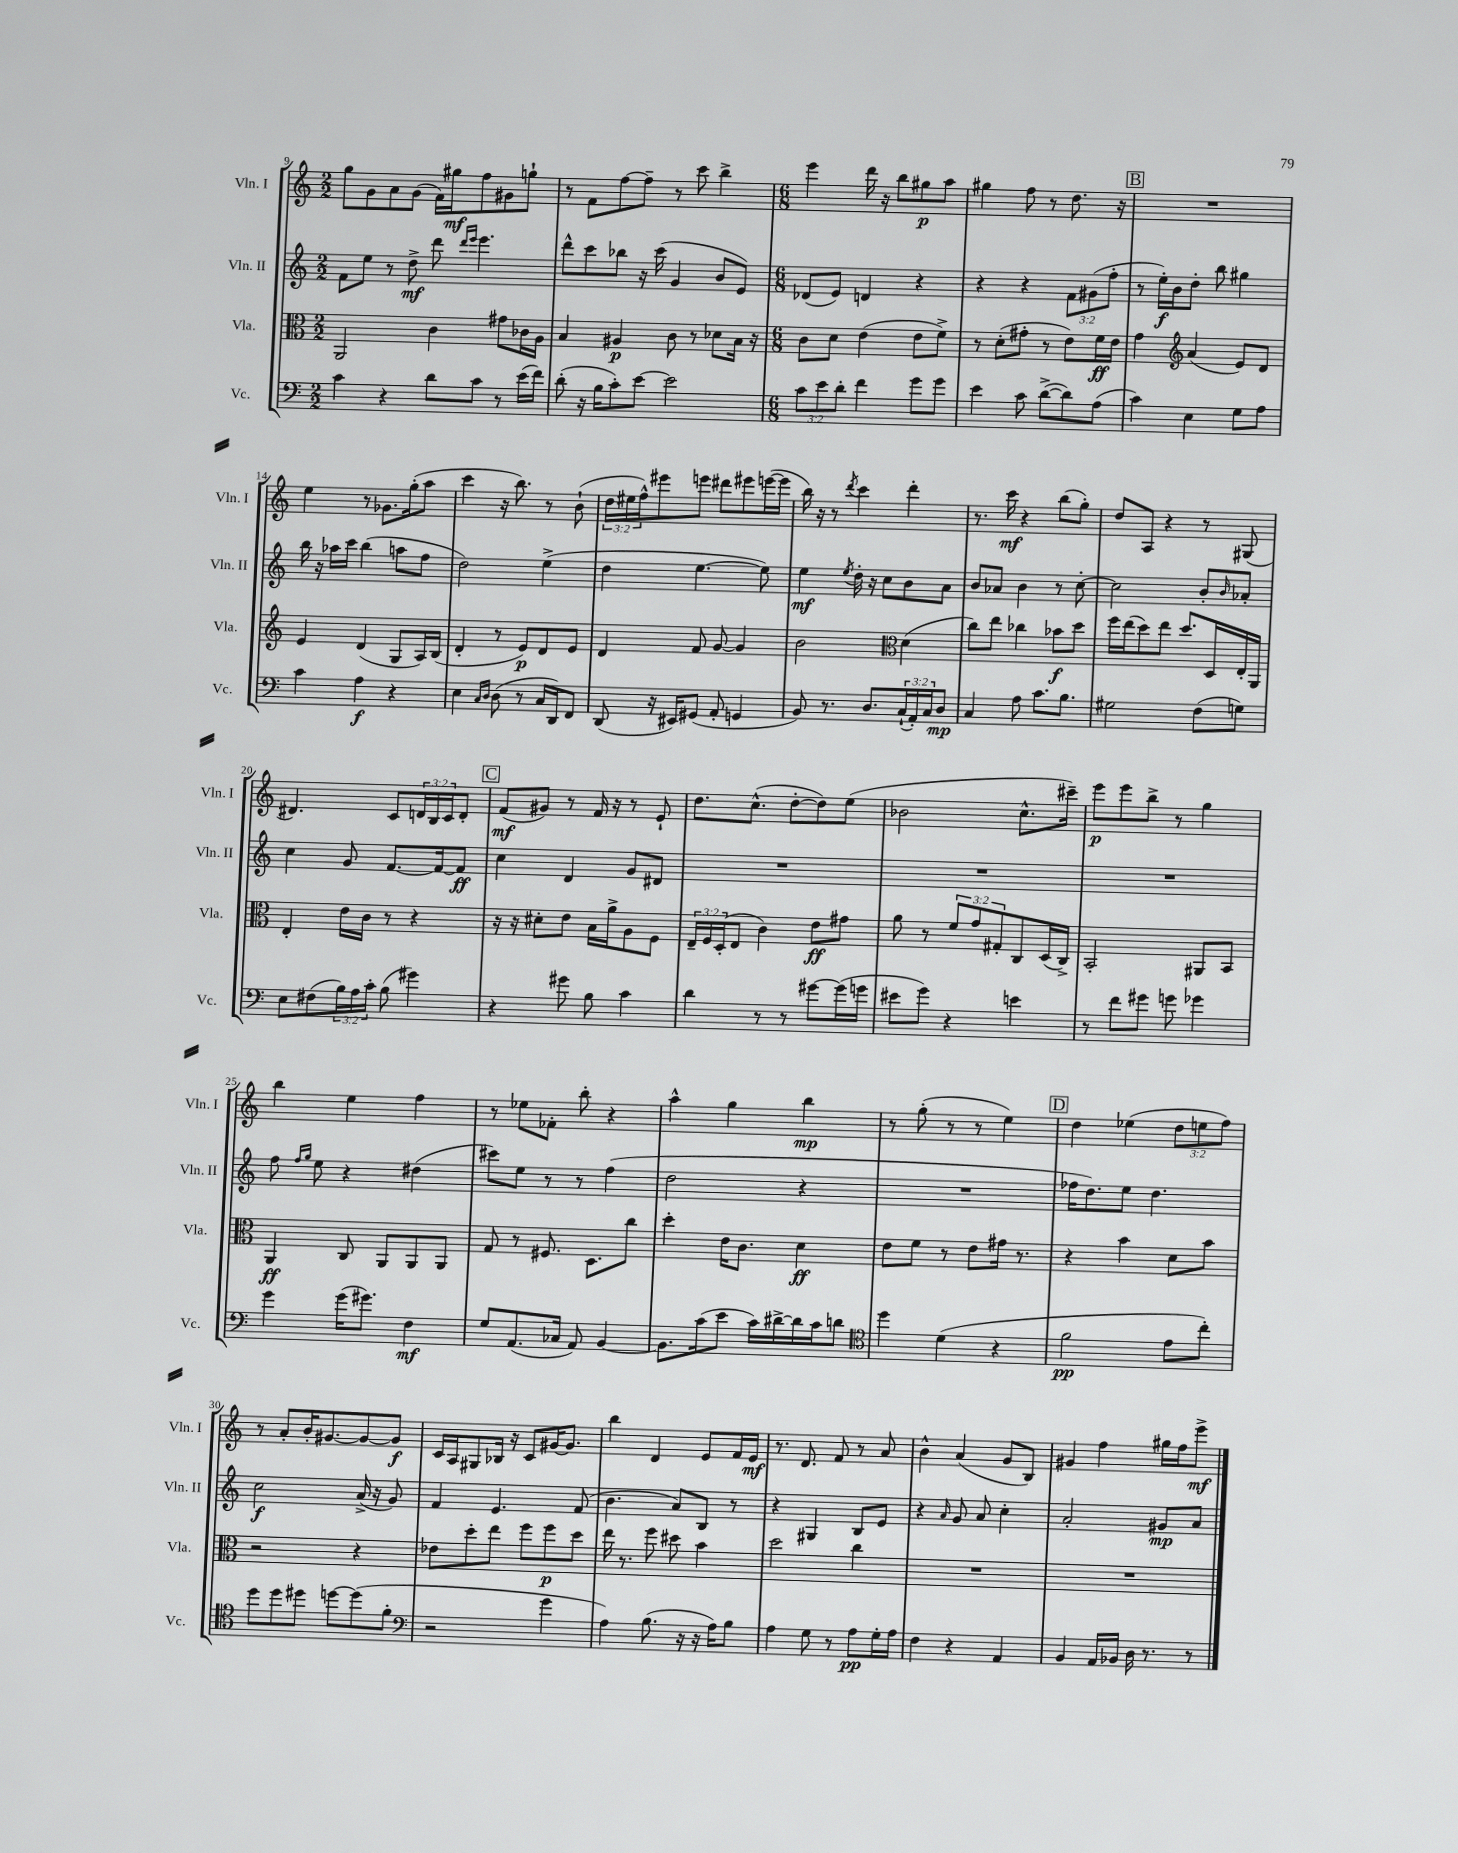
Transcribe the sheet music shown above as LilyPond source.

<<
\new StaffGroup <<
\new Staff = "s0" \with { instrumentName = "Vln. I" shortInstrumentName = "Vln. I" } {
    \clef treble \key c \major \numericTimeSignature \time 2/2 \override Staff.TupletNumber.text = #tuplet-number::calc-fraction-text
    g''8 g'8 a'8 g'8( f'16) gis''16\mf f''8 gis'8 g''8-! |
    r8 f'8 f''8~ f''8-- r8 c'''8 b''4-> |
    \numericTimeSignature \time 6/8 e'''4 d'''16 r16 b''8 gis''8\p a''8 |
    gis''4 f''8 r8 d''8. r16 |
    \mark \markup { \box "B" } R2. |
    e''4 r8 ges'8. g''16-.( a''8 |
    c'''4 r16 b''8.) r8 b'8-!( |
    \tuplet 3/2 { d''16 eis''16 f''16-^) } eis'''8 e'''8 dis'''8 eis'''8 e'''16~( e'''16 |
    b''16) r16 r8 \acciaccatura { d'''8 } c'''4 d'''4-. |
    r8. c'''16\mf r4 b''8( g''8-.) |
    d''8 a8 r4 r8 gis8( |
    dis'4.) c'8 \tuplet 3/2 { d'16 b16 c'16 } d'8-. |
    \mark \markup { \box "C" } f'8\mf( gis'8) r8 f'16 r16 r8 e'8-! |
    d''8. c''8.-^( d''8~-. d''8) e''8( |
    bes'2 c''8.-^ cis'''16--) |
    e'''8\p e'''8 b''8-> r8 g''4 |
    b''4 e''4 f''4 |
    r8 ees''8 fes'8-. b''8-. r4 |
    a''4-^ g''4 b''4\mp |
    r8 g''8-.( r8 r8 e''4) |
    \mark \markup { \box "D" } d''4 ees''4( \tuplet 3/2 { d''8 e''8 f''8) } |
    r8 a'8-. b'16-. gis'8.~ gis'8~ gis'8\f |
    c'16 a16 gis8 bes16 r16 c'8 gis'16~ gis'8. |
    b''4 d'4 e'8 f'16 e'16\mf |
    r8. d'8. f'8 r8 a'8 |
    b'4-^ a'4( g'8 b8) |
    gis'4 f''4 gis''16 f''16 e'''8->\mf \bar "|." |
}
\new Staff = "s1" \with { instrumentName = "Vln. II" shortInstrumentName = "Vln. II" } {
    \clef treble \key c \major \numericTimeSignature \time 2/2 \override Staff.TupletNumber.text = #tuplet-number::calc-fraction-text
    f'8 e''8 r8 d''8->\mf d'''8 \grace { d'''16 e'''16 } e'''4. |
    d'''8-^ c'''8 bes''8 r16 c'''16( g'4 b'8 e'8) |
    \numericTimeSignature \time 6/8 des'8( e'8) d'4 r4 |
    r4 r4 \tuplet 3/2 { f'8 gis'8( f''8-. } |
    \mark \markup { \box "B" } r8 e''16-.\f) b'16 d''8-. b''8 gis''4 |
    b''16 r16 aes''16 c'''16 b''4( a''8 f''8 |
    d''2) e''4->( |
    d''4 e''4.~ e''8) |
    e''4\mf \acciaccatura { e''8 } d''16-. r16 c''8 b'8 a'8 |
    b'8 aes'8 b'4 r8 c''8~-. |
    c''2 b'8-. \grace { b'16 } aes'8-. |
    c''4 g'8 f'8.~ f'16~ f'8\ff |
    \mark \markup { \box "C" } c''4 d'4 g'8 dis'8 |
    R2. |
    R2. |
    R2. |
    f''8 \grace { f''16 g''16 } e''8 r4 dis''4( |
    cis'''8) e''8 r8 r8 f''4( |
    d''2 r4 |
    R2. |
    \mark \markup { \box "D" } fes''16 d''8.) e''8 d''4. |
    c''2\f a'16->( r16 g'8) |
    f'4 e'4. f'8( |
    b'4. a'8) b8 r8 |
    r4 gis4 b8 e'8 |
    r4 \grace { a'16 } g'8 a'8 c''4-. |
    a'2-. gis'8\mp a'8 \bar "|." |
}
\new Staff = "s2" \with { instrumentName = "Vla." shortInstrumentName = "Vla." } {
    \clef alto \key c \major \numericTimeSignature \time 2/2 \override Staff.TupletNumber.text = #tuplet-number::calc-fraction-text
    a,2 c'4 gis'8 ces'16 a16 |
    b4 ais4\p c'8 r8 des'8 b16 r16 |
    \numericTimeSignature \time 6/8 c'8 d'8 e'4( e'8 f'8->) |
    r8 d'8-.( gis'8-. r8 e'8) f'16\ff e'16 |
    \mark \markup { \box "B" } g'4 \clef treble a'4( e'8) d'8 |
    e'4 d'4( g8 a16) b16( |
    d'4-. r8 e'8\p) d'8 e'8 |
    d'4 f'8 g'8~ g'4 |
    b'2 \clef alto d'4( |
    c''8) e''8 ces''4 bes'8\f d''8 |
    f''16 e''16( d''8) e''8 d''8. d16 e16-. a,16 |
    e4-. e'16 c'16 r8 r4 |
    \mark \markup { \box "C" } r16 r16 dis'8-. e'8 b16 a'16-> a8 f8 |
    \tuplet 3/2 { e16-- f16 d16-.( } e8 c'4) e'8\ff gis'8 |
    a'8 r8 \tuplet 3/2 { f'8 g'8 gis8-. } c8 d16( c16->) |
    b,2-. ais,8 b,8 |
    a,4\ff c8 a,8 a,8 a,8 |
    g8 r8 fis8. d8. c''8 |
    d''4-. e'16 c'8. d'4\ff |
    e'8 f'8 r8 e'8 gis'16 r8. |
    \mark \markup { \box "D" } r4 b'4 d'8 b'8 |
    r2 r4 |
    ees'8 d''8-. e''8 f''8 f''8\p d''8 |
    e''16 r8. f''8 dis''8 b'4 |
    d''2 c''4 |
    R2. |
    R2. \bar "|." |
}
\new Staff = "s3" \with { instrumentName = "Vc." shortInstrumentName = "Vc." } {
    \clef bass \key c \major \numericTimeSignature \time 2/2 \override Staff.TupletNumber.text = #tuplet-number::calc-fraction-text
    c'4 r4 d'8 c'8 r8 e'16( f'16) |
    d'8-.( r16 b16 c'8-.) e'8~ e'2 |
    \numericTimeSignature \time 6/8 \tuplet 3/2 { c'8 e'8 d'8-. } f'4 g'8 g'8 |
    e'4 c'8 d'8~->( d'8) a8( |
    \mark \markup { \box "B" } c'4) e4 g8 a8 |
    c'4 a4\f r4 |
    e4 \grace { c16 d16 } d8( r8 c16 d,16) f,8 |
    d,8( r16 eis,16) gis,8( a,8-. g,4 |
    b,8) r8. d8. \tuplet 3/2 { c16-!( a,16-.) c16 } d8\mp |
    c4 a8 c'8. b8. |
    gis2 f8( g8) |
    e8 fis8( \tuplet 3/2 { b16) a16 c'16-. } b8( gis'4) |
    \mark \markup { \box "C" } r4 gis'8 b8 c'4 |
    d'4 r8 r8 gis'8~ gis'16( g'16 |
    eis'8 g'8) r4 e'4 |
    r8 f'8 gis'8 g'8 ges'4 |
    g'4 g'16( gis'8.) f4\mf |
    g8 a,8.( ces16 a,8) b,4~ |
    b,8. c'16( e'8 c'16) dis'16~-> dis'16 c'16 d'8 |
    \clef tenor d''4 d'4( r4 |
    \mark \markup { \box "D" } f'2\pp e'8 c''8-.) |
    d''8 d''8 dis''8 d''8~ d''8( f'8-. |
    \clef bass r2 g'4 |
    a4) b8.( r16 r16 a16) b8 |
    a4 g8 r8 a8\pp g16-. a16 |
    f4 r4 a,4 |
    b,4 a,16 bes,16 d16 r8. r8 \bar "|." |
}
>>
>>
\layout { \context { \Score currentBarNumber = #9 } }
